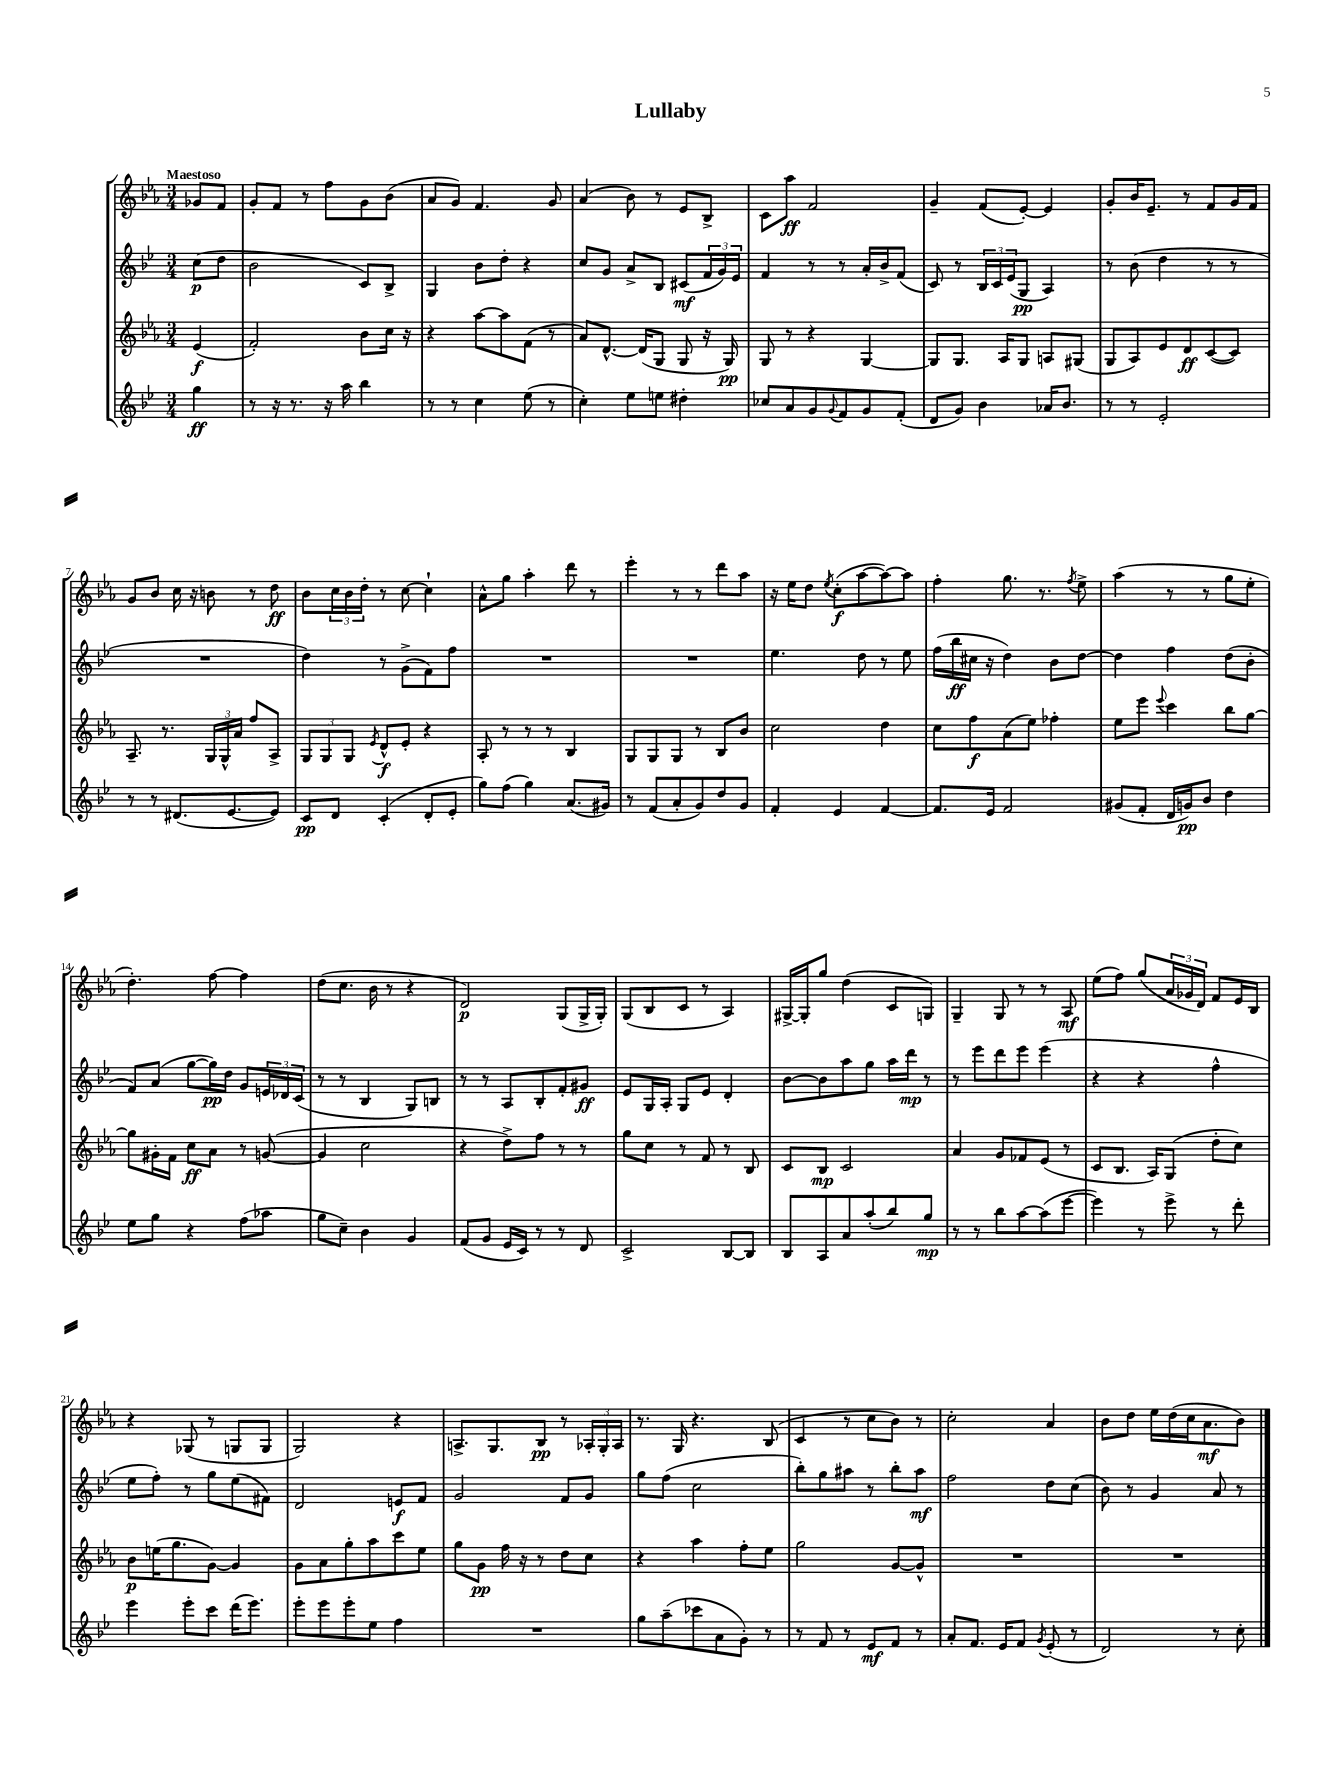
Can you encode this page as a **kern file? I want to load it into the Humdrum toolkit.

**kern	**dynam	**kern	**dynam	**kern	**dynam	**kern	**dynam
*part4	*part4	*part3	*part3	*part2	*part2	*part1	*part1
*staff4	*staff4	*staff3	*staff3	*staff2	*staff2	*staff1	*staff1
*clefG2	*	*clefG2	*	*clefG2	*	*clefG2	*
*k[b-e-]	*	*k[b-e-a-]	*	*k[b-e-]	*	*k[b-e-a-]	*
*M3/4	*	*M3/4	*	*M3/4	*	*M3/4	*
=	=	=	=	=	=	=	=
!	!	!	!	!	!	!LO:TX:a:B:t=Maestoso	!
4gg\	ff	(4e-/	f	(8cc\L	p	8g-X/L	.
.	.	.	.	8dd\J	.	8f/J	.
=1	=1	=1	=1	=1	=1	=1	=1
8r	.	2f'/)	.	2b-\	.	8g'/L	.
16r	.	.	.	.	.	8f/J	.
8.r	.	.	.	.	.	.	.
.	.	.	.	.	.	8r	.
16r	.	.	.	.	.	8ff\L	.
16aa\	.	.	.	.	.	.	.
4bb-\	.	8b-\L	.	8c/L)	.	8g\	.
.	.	16cc\Jk	.	8B-^/J	.	(8b-\J	.
.	.	16r	.	.	.	.	.
=2	=2	=2	=2	=2	=2	=2	=2
8r	.	4r	.	4G/	.	8a-/L	.
8r	.	.	.	.	.	8g/J)	.
4cc\	.	[8aa-\L	.	8b-\L	.	4.f/	.
.	.	8aa-\]	.	8dd'\J	.	.	.
(8ee-\	.	(8f\J	.	4r	.	.	.
8r	.	8r	.	.	.	8g/	.
=3	=3	=3	=3	=3	=3	=3	=3
4cc'\)	.	8a-/L)	.	8cc/L	.	(4a-/	.
.	.	[8.d^^/J	.	8g/J	.	.	.
8ee-\L	.	.	.	8a^/L	.	8b-\)	.
.	.	(16d/KL]	.	.	.	.	.
8een\J	.	8G/J	.	8B-/J	.	8r	.
4dd#X'\	.	8G/	.	(8c#X/L	mf	8e-/L	.
.	.	16r	.	24f/L	.	8B-^/J	.
.	.	.	.	24g/)	.	.	.
.	.	16G/)	pp	.	.	.	.
.	.	.	.	24e-/JJ	.	.	.
=4	=4	=4	=4	=4	=4	=4	=4
8cc-X/L	.	8G/	.	4f/	.	8c\L	.
8a/	.	8r	.	.	.	8aa-\J	ff
8g/	.	4r	.	8r	.	2f/	.
8qqg/	.	.	.	.	.	.	.
8f/	.	.	.	8r	.	.	.
8g/	.	[4G/	.	16a'/LL	.	.	.
.	.	.	.	16b-^/J	.	.	.
(8f'/J	.	.	.	(8f/J	.	.	.
=5	=5	=5	=5	=5	=5	=5	=5
8d/L	.	8G/L]	.	8c/)	.	4g~/	.
8g/J)	.	8.G/J	.	8r	.	.	.
4b-\	.	.	.	24B-/LL	.	(8f/L	.
.	.	.	.	24c/	.	.	.
.	.	16A-/KL	.	.	.	.	.
.	.	.	.	(24e-/J	.	.	.
.	.	8G/J	.	8G/J	pp	[8e-'/J)	.
16a-X/KL	.	8An/L	.	4A/)	.	4e-/]	.
8.b-/J	.	.	.	.	.	.	.
.	.	(8G#X/J	.	.	.	.	.
=6	=6	=6	=6	=6	=6	=6	=6
8r	.	8G/L	.	8r	.	8g'/L	.
8r	.	8A-/)	.	(8b-\	.	16b-/K	.
.	.	.	.	.	.	8.e-~/J	.
2e-'/	.	8e-/	.	4dd\	.	.	.
.	.	8d/	ff	.	.	8r	.
.	.	([8c/	.	8r	.	8f/L	.
.	.	8c/J])	.	8r	.	16g/L	.
.	.	.	.	.	.	16f/JJ	.
!!LO:LB:g=z
=7	=7	=7	=7	=7	=7	=7	=7
8r	.	8.A-~/	.	2.r	.	8g/L	.
8r	.	.	.	.	.	8b-/J	.
.	.	8.r	.	.	.	.	.
(8.d#X/L	.	.	.	.	.	16cc\	.
.	.	.	.	.	.	16r	.
.	.	24G/LL	.	.	.	8bn\	.
.	.	24G^^/	.	.	.	.	.
[8.e-/	.	.	.	.	.	.	.
.	.	24a-/JJ	.	.	.	.	.
.	.	8ff/L	.	.	.	8r	.
8e-/J])	.	8A-^/J	.	.	.	8dd\	ff
=8	=8	=8	=8	=8	=8	=8	=8
8c/L	pp	12G/L	.	4dd\)	.	8b-\L	.
.	.	12G/	.	.	.	.	.
8d/J	.	.	.	.	.	24cc\L	.
.	.	12G/J	.	.	.	24b-\	.
.	.	.	.	.	.	24dd'\JJ	.
.	.	8qe-/	.	.	.	.	.
(4c'/	.	8d^^/L	f	8r	.	8r	.
.	.	8e-'/J	.	(8g^\L	.	[8cc\	.
8d'/L	.	4r	.	8f\)	.	4cc`\]	.
8e-'/J	.	.	.	8ff\J	.	.	.
=9	=9	=9	=9	=9	=9	=9	=9
8gg\L)	.	8A-'/	.	2.r	.	8a-^^\L	.
(8ff\J	.	8r	.	.	.	8gg\J	.
4gg\)	.	8r	.	.	.	4aa-'\	.
.	.	8r	.	.	.	.	.
(8.a/L	.	4B-/	.	.	.	8ddd\	.
.	.	.	.	.	.	8r	.
16g#X/Jk)	.	.	.	.	.	.	.
=10	=10	=10	=10	=10	=10	=10	=10
8r	.	8G/L	.	2.r	.	4eee-'\	.
(8f/L	.	8G/	.	.	.	.	.
8a'/	.	8G/J	.	.	.	8r	.
8g/)	.	8r	.	.	.	8r	.
8dd/	.	8B-/L	.	.	.	8ddd\L	.
8g/J	.	8b-/J	.	.	.	8aa-\J	.
=11	=11	=11	=11	=11	=11	=11	=11
4f'/	.	2cc\	.	4.ee-\	.	16r	.
.	.	.	.	.	.	16ee-\KL	.
.	.	.	.	.	.	8dd\J	.
.	.	.	.	.	.	8qee-/	.
4e-/	.	.	.	.	.	(8cc'\L	f
.	.	.	.	8dd\	.	[8aa-\	.
[4f/	.	4dd\	.	8r	.	8aa-\_)	.
.	.	.	.	8ee-\	.	8aa-\J]	.
=12	=12	=12	=12	=12	=12	=12	=12
8.f/L]	.	8cc\L	.	(16ff\LL	.	4ff'\	.
.	.	.	.	16bb-\	ff	.	.
.	.	8ff\	f	16cc#X\JJ	.	.	.
16e-/Jk	.	.	.	16r	.	.	.
2f/	.	(8a-\	.	4dd\)	.	8.gg\	.
.	.	8ee-\J)	.	.	.	.	.
.	.	.	.	.	.	8.r	.
.	.	4ff-X'\	.	8b-\L	.	.	.
.	.	.	.	.	.	8qff/	.
.	.	.	.	[8dd\J	.	8ee-^\	.
=13	=13	=13	=13	=13	=13	=13	=13
(8g#X/L	.	8ee-\L	.	4dd\]	.	(4aa-\	.
8f'/J	.	8eee-\J	.	.	.	.	.
.	.	8qqeee-/	.	.	.	.	.
16d/LL	.	4ccc\	.	4ff\	.	8r	.
16gn/J)	pp	.	.	.	.	.	.
8b-/J	.	.	.	.	.	8r	.
4dd\	.	8bb-\L	.	(8dd\L	.	8gg\L	.
.	.	[8gg\J	.	8b-'\J	.	8ee-'\J	.
!!LO:LB:g=z
=14	=14	=14	=14	=14	=14	=14	=14
8ee-\L	.	8gg\L]	.	8f/L)	.	4.dd'\)	.
8gg\J	.	16g#X'\L	.	(8a/J	.	.	.
.	.	16f\JJ	.	.	.	.	.
4r	.	8cc\L	ff	[8gg\L	.	.	.
.	.	8a-\J	.	16gg\L])	pp	[8ff\	.
.	.	.	.	16dd\JJ	.	.	.
(8ff\L	.	8r	.	8g/L	.	4ff\]	.
8aa-X\J	.	([8gn/	.	24en/L	.	.	.
.	.	.	.	24d-X/	.	.	.
.	.	.	.	(24c/JJ	.	.	.
=15	=15	=15	=15	=15	=15	=15	=15
8gg\L	.	4g/]	.	8r	.	(8dd\L	.
8cc~\J)	.	.	.	8r	.	8.cc\J	.
4b-\	.	2cc\	.	4B-/	.	.	.
.	.	.	.	.	.	16b-\	.
.	.	.	.	.	.	8r	.
4g/	.	.	.	8G/L)	.	4r	.
.	.	.	.	8Bn/J	.	.	.
=16	=16	=16	=16	=16	=16	=16	=16
(8f/L	.	4r	.	8r	.	2d/)	p
8g/J	.	.	.	8r	.	.	.
16e-/LL	.	8dd^\L)	.	8A/L	.	.	.
16c/JJ)	.	.	.	.	.	.	.
8r	.	8ff\J	.	8B-'/	.	.	.
8r	.	8r	.	8f'/	.	(8G/L	.
8d/	.	8r	.	8g#X/J	ff	16G^/L	.
.	.	.	.	.	.	16G'/JJ)	.
=17	=17	=17	=17	=17	=17	=17	=17
2c^/	.	8gg\L	.	8e-/L	.	(8G/L	.
.	.	8cc\J	.	16G/L	.	8B-/	.
.	.	.	.	16A'/JJ	.	.	.
.	.	8r	.	8G/L	.	8c/J	.
.	.	8f/	.	8e-/J	.	8r	.
[8B-/L	.	8r	.	4d'/	.	4A-/)	.
8B-/J]	.	8B-/	.	.	.	.	.
=18	=18	=18	=18	=18	=18	=18	=18
8B-/L	.	8c/L	.	[8b-\L	.	[16G#X^/LL	.
.	.	.	.	.	.	16G#'/J]	.
8A/	.	8B-/J	mp	8b-\]	.	8gg/J	.
8a/	.	2c/	.	8aa\	.	(4dd\	.
(8aa'/	.	.	.	8gg\J	.	.	.
8bb-/)	.	.	.	16aa\LL	.	8c/L	.
.	.	.	.	16ddd\JJ	mp	.	.
8gg/J	mp	.	.	8r	.	8Gn/J)	.
=19	=19	=19	=19	=19	=19	=19	=19
8r	.	4a-/	.	8r	.	4G~/	.
8r	.	.	.	8eee-\L	.	.	.
8bb-\L	.	8g/L	.	8ddd\	.	8G/	.
[8aa\	.	8f-X/	.	8eee-\J	.	8r	.
(8aa\]	.	(8e-/J	.	(4eee-\	.	8r	.
[8eee-\J	.	8r	.	.	.	8A-/	mf
=20	=20	=20	=20	=20	=20	=20	=20
4eee-\])	.	8c/L	.	4r	.	(8ee-\L	.
.	.	8.B-/J	.	.	.	8ff\J)	.
8r	.	.	.	4r	.	(8gg/L	.
.	.	16A-/KL)	.	.	.	.	.
8eee-^\	.	(8G/J	.	.	.	24a-/L	.
.	.	.	.	.	.	24g-X/	.
.	.	.	.	.	.	24d/JJ)	.
8r	.	8dd'\L	.	4ff^^\	.	8f/L	.
8ddd'\	.	8cc\J)	.	.	.	16e-/L	.
.	.	.	.	.	.	16B-/JJ	.
!!LO:LB:g=z
=21	=21	=21	=21	=21	=21	=21	=21
4eee-\	.	8b-\L	p	8ee-\L	.	4r	.
.	.	(16een\K	.	8ff'\J)	.	.	.
.	.	8.gg\	.	.	.	.	.
8eee-'\L	.	.	.	8r	.	(8G-X/	.
8ccc\J	.	[8g\J)	.	8gg\L	.	8r	.
(16ddd\KL	.	4g/]	.	(8ee-\	.	8Gn/L	.
8.eee-\J)	.	.	.	.	.	.	.
.	.	.	.	8f#X\J)	.	8G/J	.
=22	=22	=22	=22	=22	=22	=22	=22
8eee-'\L	.	8g\L	.	2d/	.	2G/)	.
8eee-\	.	8a-\	.	.	.	.	.
8eee-'\	.	8gg'\	.	.	.	.	.
8ee-\J	.	8aa-\	.	.	.	.	.
4ff\	.	8ccc\	.	8en/L	f	4r	.
.	.	8ee-\J	.	8f/J	.	.	.
=23	=23	=23	=23	=23	=23	=23	=23
2.r	.	8gg\L	.	2g/	.	8.An^/L	.
.	.	8g\J	pp	.	.	.	.
.	.	.	.	.	.	8.G/	.
.	.	16ff\	.	.	.	.	.
.	.	16r	.	.	.	.	.
.	.	8r	.	.	.	8B-/J	pp
.	.	8dd\L	.	8f/L	.	8r	.
.	.	8cc\J	.	8g/J	.	24A-X'/LL	.
.	.	.	.	.	.	24G'/	.
.	.	.	.	.	.	24A-/JJ	.
=24	=24	=24	=24	=24	=24	=24	=24
8gg\L	.	4r	.	8gg\L	.	8.r	.
(8aa~\	.	.	.	(8ff\J	.	.	.
.	.	.	.	.	.	16G/	.
8ccc-X\	.	4aa-\	.	2cc\	.	4.r	.
8a\	.	.	.	.	.	.	.
8g'\J)	.	8ff'\L	.	.	.	.	.
8r	.	8ee-\J	.	.	.	(8B-/	.
=25	=25	=25	=25	=25	=25	=25	=25
8r	.	2gg\	.	8bb-'\L)	.	4c/	.
8f/	.	.	.	8gg\	.	.	.
8r	.	.	.	8aa#X\J	.	8r	.
8e-/L	mf	.	.	8r	.	8cc\L	.
8f/J	.	[8g/L	.	8bb-'\L	.	8b-\J)	.
8r	.	8g^^/J]	.	8aa#\J	mf	8r	.
=26	=26	=26	=26	=26	=26	=26	=26
8a'/L	.	2.r	.	2ff\	.	2cc'\	.
8.f/J	.	.	.	.	.	.	.
16e-/KL	.	.	.	.	.	.	.
8f/J	.	.	.	.	.	.	.
8qg/	.	.	.	.	.	.	.
(8e-'/	.	.	.	8dd\L	.	4a-/	.
8r	.	.	.	(8cc\J	.	.	.
=27	=27	=27	=27	=27	=27	=27	=27
2d/)	.	2.r	.	8b-\)	.	8b-\L	.
.	.	.	.	8r	.	8dd\J	.
.	.	.	.	4g/	.	16ee-\LL	.
.	.	.	.	.	.	(16dd\	.
.	.	.	.	.	.	16cc\J	.
.	.	.	.	.	.	8.a-\	mf
8r	.	.	.	8a/	.	.	.
8cc'\	.	.	.	8r	.	8b-\J)	.
==	==	==	==	==	==	==	==
*-	*-	*-	*-	*-	*-	*-	*-
